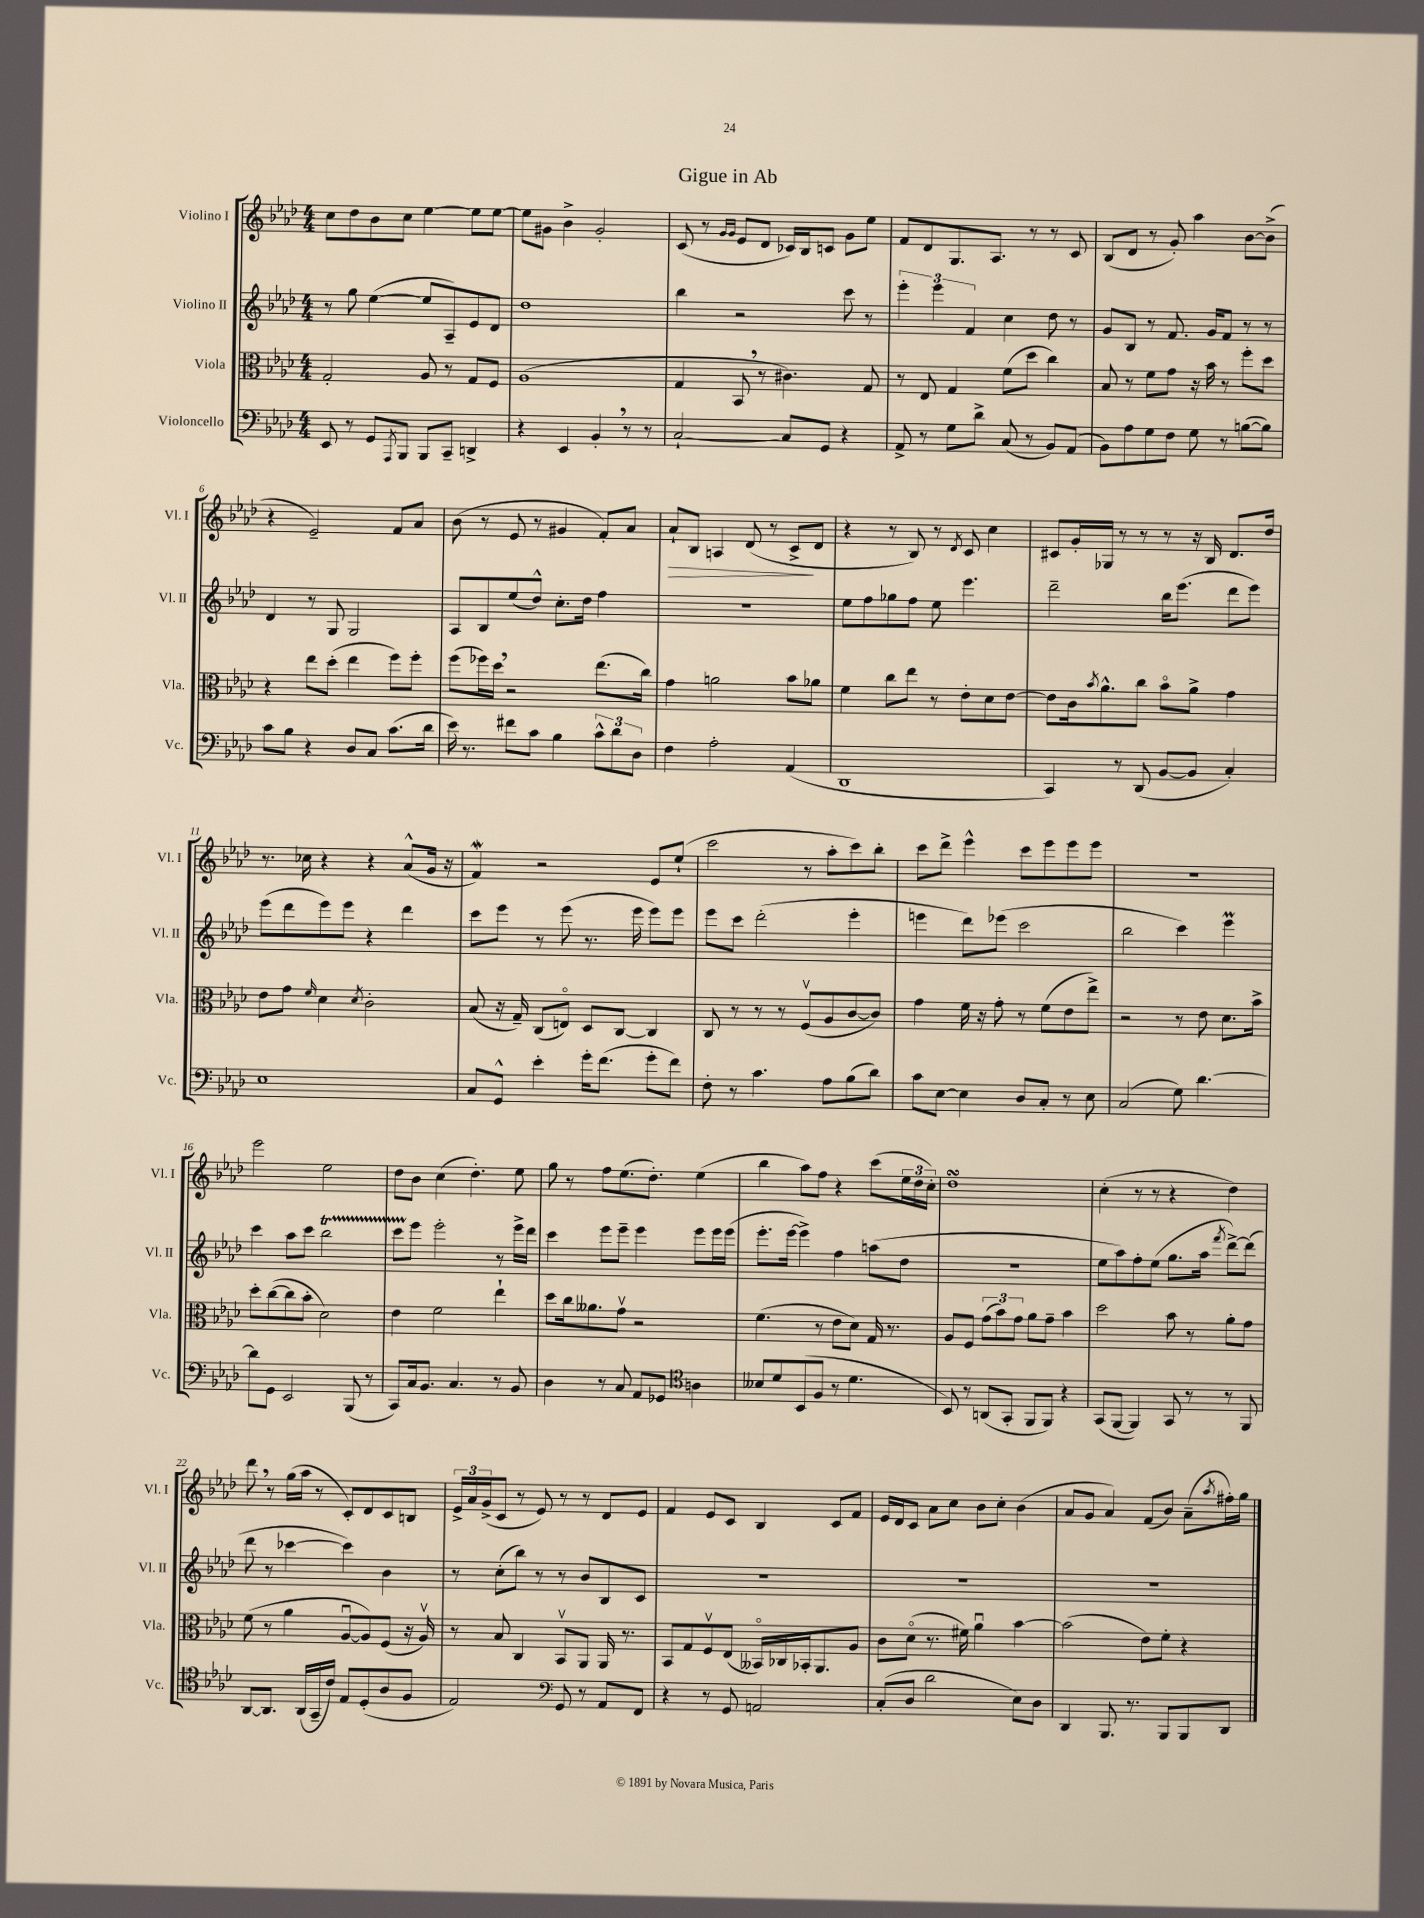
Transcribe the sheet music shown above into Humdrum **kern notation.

**kern	**kern	**kern	**kern	**dynam
*part4	*part3	*part2	*part1	*part1
*staff4	*staff3	*staff2	*staff1	*staff1
*I"Violoncello	*I"Viola	*I"Violino II	*I"Violino I	*
*I'Vc.	*I'Vla.	*I'Vl. II	*I'Vl. I	*
*clefF4	*clefC3	*clefG2	*clefG2	*
*k[b-e-a-d-]	*k[b-e-a-d-]	*k[b-e-a-d-]	*k[b-e-a-d-]	*
*M4/4	*M4/4	*M4/4	*M4/4	*
=1	=1	=1	=1	=1
8EE-/	2G'/	8r	8cc\L	.
8r	.	8gg\	8dd-\	.
8GG/L	.	([4ee-\	8b-\	.
8qAAA-/	.	.	.	.
8BBB-/J	.	.	8cc\J	.
8BBB-/L	8A-/	8ee-/L]	[4ee-\	.
8CC~/J	8r	8A-~/)	.	.
4DDn^/	8G/L	8e-/	8ee-\L]	.
.	8F/J	8d-/J	[8ee-\J	.
=2	=2	=2	=2	=2
4r	(1A-	1dd-	8ee-\L]	.
.	.	.	8g#X\J	.
4EE-/	.	.	4b-^\	.
4BB-',/	.	.	2g#'/	.
8r	.	.	.	.
8r	.	.	.	.
=3	=3	=3	=3	=3
[2C`/	4G/	4bb-\	(8c/	.
.	.	.	8r	.
.	.	.	16qqg/LL	.
.	.	.	16qqg/JJ	.
.	8BB-,/	2r	8e-/L	.
.	8r	.	8d-/J	.
8C/L]	4.c#X\)	.	16c-X/LL)	.
.	.	.	16B-/J	.
8GG/J	.	.	8cn/J	.
4r	.	8ccc\	8g\L	.
.	8G/	8r	8ee-\J	.
=4	=4	=4	=4	=4
8AA-^/	8r	6eee-'\	8f/L	.
8r	8E-/	.	8d-/	.
.	.	6eee-\	.	.
8G\L	4G/	.	8.G/	.
.	.	6f/	.	.
8d-^\J	.	.	.	.
.	.	.	8.A-/J	.
(8C/	(8f\L	4cc\	.	.
8r	8dd-\J	.	8r	.
8BB-/L)	4cc\)	8dd-\	8r	.
(8AA-/J	.	8r	8c/	.
=5	=5	=5	=5	=5
8BB-\L)	8B-/	8g/L	(8B-/L	.
8A-\	8r	8B-/J	8d-/J	.
8G\	8f\L	8r	8r	.
8F\J	8g\J	8.f/	8g'/)	.
8G\	16r	.	4aa-\	.
.	16b-\	16g/KL	.	.
8r	8r	8f/J	.	.
([8Bn\L	8ff'\L	8r	[8b-\L	.
8B\J])	8dd-\J	8r	(8b-^\J]	.
!!LO:LB:g=z
=6	=6	=6	=6	=6
8c\L	4r	4d-/	4r	.
8B-\J	.	.	.	.
4r	8ee-\L	8r	2e-~/)	.
.	(8dd-'\J	8G/	.	.
8D-/L	4ee-\	2G/	.	.
8C/J	.	.	.	.
(8.c\L	8ff\L)	.	8f/L	.
.	8ff'\J	.	8a-/J	.
16d-\Jk	.	.	.	.
=7	=7	=7	=7	=7
16e-\)	(8ff\L	8A-/L	(8b-\	.
8.r	.	.	.	.
.	16ff-X\L)	8B-/	8r	.
.	16dd-,\JJ	.	.	.
8f#X\L	2r	(8ee-/	8e-/	.
8c\J	.	8dd-^^/J)	8r	.
4B-\	.	8.cc'\L	4g#X/	.
.	.	16dd-\Jk	.	.
12c^^\L	(8.ee-\L	4ff\	8f'/L)	.
12d-\	.	.	.	.
.	.	.	8a-/J	.
12D-\J	.	.	.	.
.	16cc\Jk)	.	.	.
=8	=8	=8	=8	=8
!	!	!	!	!LO:HP:b
4F\	4g\	1r	8a-`/L	>
.	.	.	8B-/J	.
2A-'\	2an\	.	4An/	.
.	.	.	(8d-/	.
.	.	.	8r	.
(4AA-/	8b-\L	.	8c^/L	.
.	8a-X\J	.	8d-/J	]
=9	=9	=9	=9	=9
1DD-	4f\	8ee-\L	4r	.
.	.	8ff\	.	.
.	8cc\L	8gg-X\	8r	.
.	8ee-\J	8ff\J	8B-/)	.
.	8r	8ee-\	8r	.
.	.	.	8qd-/	.
.	8e-'\L	4.eee-\	8c/	.
.	8d-\	.	4cc\	.
.	[8e-\J	.	.	.
=10	=10	=10	=10	=10
4CC/)	8e-\L]	2ddd-~\	8c#X/L	.
.	16c\k	.	16g'/L	.
.	8qb-/	.	.	.
.	8.a-^^\	.	16G-X/JJ	.
8r	.	.	8r	.
(8DD-/	8cc\J	.	8r	.
[8BB-/L	8b-\L	16bb-\KL	8r	.
.	.	(8.eee-\J	.	.
8BB-/J]	8a-^\J	.	16r	.
.	.	.	16B-/	.
4C'/)	4g\	8ddd-\L	8.d-/L	.
.	.	8eee-\J)	.	.
.	.	.	16dd-/Jk	.
!!LO:LB:g=z
=11	=11	=11	=11	=11
1E-	8e-\L	(8eee-\L	8.r	.
.	8g\J	8ddd-\	.	.
.	.	.	16cc-X\	.
.	16qqf/	.	.	.
.	4d-\	8eee-\)	4r	.
.	.	8eee-\J	.	.
.	8qd-/	.	.	.
.	2c'\	4r	4r	.
.	.	4ddd-\	(8a-^^/L	.
.	.	.	16g/Jk	.
.	.	.	16r	.
=12	=12	=12	=12	=12
8C/L	(8B-/	8ccc\L	4fW/)	.
8GG^^/J	16r	8eee-\J	.	.
.	16G~/)	.	.	.
4e-'\	(8C/L	8r	2r	.
.	8En/J)	(8eee-\	.	.
16g'\KL	8D-/L	8.r	.	.
(8.f\J	.	.	.	.
.	[8C/J	.	.	.
.	.	16eee-\	.	.
8g'\L	4C/]	8eee-\L)	8e-/L	.
8f\J)	.	8eee-\J	(8ee-`/J	.
=13	=13	=13	=13	=13
8F'\	8C/	8eee-\L	2ccc\	.
8r	8r	8ccc\J	.	.
4.c\	8r	(2ddd-'\	.	.
.	8r	.	.	.
.	(8Fv/L	.	8r	.
8A-\L	8A-/	.	8aa-'\L	.
(8B-\	[8c/	4eee-'\	8ccc\)	.
8d-\J)	8c/J])	.	8bb-'\J	.
=14	=14	=14	=14	=14
8c\L	4g\	4eeen\	8ccc\L	.
[8E-\J	.	.	8ddd-^\J	.
4E-\]	16f\	8ddd-\L)	4eee-^^\	.
.	16r	.	.	.
.	8g'\	(8eee-X\J	.	.
8D-/L	8r	2ccc\	8ccc\L	.
8C'/J	(8f\L	.	8eee-\	.
8r	8e-\	.	8eee-\	.
8E-\	8ee-^\J)	.	8eee-\J	.
=15	=15	=15	=15	=15
(2C/	2r	2bb-\	1r	.
8G\)	8r	4ccc\)	.	.
[4.d-\	8e-\	.	.	.
.	8.d-\L	4eee-M\	.	.
.	16b-^\Jk	.	.	.
!!LO:LB:g=z
=16	=16	=16	=16	=16
8d-\L]	8dd-'\L	4ccc\	2eee-\	.
8GG\J	([8cc\	.	.	.
2EE-/	8cc\]	8aa-\L	.	.
.	8b-'\J	8ccc\J	.	.
.	2d-\)	2bb-T\	2ee-\	.
(8BBB-/	.	.	.	.
8r	.	.	.	.
=17	=17	=17	=17	=17
8CC/L)	4e-\	8cccTTT\L	8dd-\L	.
16C/k	.	8eee-\J	8b-\J	.
8.BB-/J	.	.	.	.
.	2f\	2eee-'\	(4cc\	.
4.C/	.	.	.	.
.	.	.	4.dd-'\)	.
8r	4ee-`\	8r	.	.
8BB-/	.	16eee-^\LL	8ee-\	.
.	.	16ddd-\JJ	.	.
=18	=18	=18	=18	=18
4D-\	8dd-\L	4ccc\	8gg\	.
.	16cc\k	.	8r	.
.	8.a--X\	.	.	.
8r	.	8eee-\L	8ff\L	.
8C/	8gv\J	8eee-~\J	(8.ee-\	.
8AA-/L	2r	4eee-\	.	.
.	.	.	8.dd-'\J)	.
8GG-X/J	.	.	.	.
*clefC4	*	*	*	*
4An\	.	8eee-\L	(4ee-\	.
.	.	16eee-\L	.	.
.	.	(16eee-\JJ	.	.
=19	=19	=19	=19	=19
8B--X/L	(4.f\	8.eee-'\L	4bb-\	.
8d-/	.	.	.	.
.	.	[16eee-\Jk	.	.
(8BB-/	.	4eee-^\])	8aa-\L)	.
8F/J	8r	.	8ff\J	.
8r	8e-\L	4ff\	4r	.
4.d-\	8d-\J)	.	.	.
.	16G/	(8aan\L	(8ccc\L	.
.	8.r	.	.	.
.	.	8dd-\J	24ee-\L	.
.	.	.	24dd-\	.
.	.	.	24cc'\JJ)	.
=20	=20	=20	=20	=20
8BB-/)	8A-/L	1r	1dd-sSSs	.
8r	8F/J	.	.	.
(8AAn/L	(12g\L	.	.	.
.	12b-\)	.	.	.
8GG'/J	.	.	.	.
.	12g\J	.	.	.
8FF/L	8a-\L	.	.	.
8FF/J)	8g~\J	.	.	.
4r	4b-\	.	.	.
=21	=21	=21	=21	=21
(8GG/L	2dd-\	8ee-\L	(4cc'\	.
[8FF/J	.	8aa-\)	.	.
4FF/])	.	8ff'\	8r	.
.	.	(8ee-\J	8r	.
8GG/	8b-\	8.gg\L	4r	.
8r	8r	.	.	.
.	.	16aa-\Jk	.	.
.	.	8qfff/	.	.
8r	8a-'\L	[8ddd-^\L)	4dd-\)	.
8FF/	8g\J	(8ddd-\J]	.	.
!!LO:LB:g=z
=22	=22	=22	=22	=22
[8AA-/L	(8f\	8ddd-\	8ddd-,\	.
8.AA-/J]	8r	8r	8r	.
.	4a-\	[4ccc-X\	(16gg\LL	.
(16AA-/LL	.	.	16aa-\JJ	.
16GG~/	.	.	8r	.
16c/JJ)	.	.	.	.
8E-/L	[8A-u/L	4ccc-\])	8c'/L)	.
(8D-'/	8A-/])	.	8d-/	.
8A-/	(8F/J	4b-\	8c/	.
8F/J	16r	.	8Bn/J	.
.	16A-v/)	.	.	.
=23	=23	=23	=23	=23
2E-/)	8r	8r	24e-^/LL	.
.	.	.	24a-/	.
.	.	.	(24g^/J	.
.	8B-/	(8cc'\L	8c/J	.
.	4C/	8bb-\J)	8r	.
.	.	8r	8e-/)	.
*clefF4	*	*	*	*
8GG/	8BB-v/L	8r	8r	.
8r	8AA-/J	8b-/L	8r	.
8AA-/L	16AA-/	8B-/	8d-/L	.
.	8.r	.	.	.
8FF/J	.	8c/J	8e-/J	.
=24	=24	=24	=24	=24
4r	8BB-/L	1r	4f/	.
.	8G/	.	.	.
8r	8Fv/	.	8e-/L	.
8GG/	(8E-/J	.	8c/J	.
2AAn/	16BB--X/LL)	.	4B-/	.
.	16C-X/	.	.	.
.	16BB-X'/J	.	.	.
.	8.AA-/	.	.	.
.	.	.	8c/L	.
.	8A-/J	.	8f/J	.
=25	=25	=25	=25	=25
(8C'/L	8c\L	1r	16e-/LL	.
.	.	.	16d-/J	.
8D-/J	(8d-\J	.	8c/J	.
2d-\	8.r	.	8a-\L	.
.	.	.	8cc\J	.
.	16f#X\)	.	.	.
.	4a-u\	.	8b-\L	.
.	.	.	8cc'\J	.
8E-\L)	[4b-\	.	(4b-\	.
8D-\J	.	.	.	.
=26	=26	=26	=26	=26
4DD-/	(2b-\]	1r	8a-/L	.
.	.	.	8g/J	.
8.BBB-/	.	.	4a-/)	.
8.r	.	.	.	.
.	8e-\L)	.	(8f/L	.
8BBB-/L	8f'\J	.	8b-/J)	.
8BBB-/	4r	.	(8a-~\L	.
.	.	.	8qaa-/	.
8DD-/J	.	.	16ff#X'\L)	.
.	.	.	16gg\JJ	.
==	==	==	==	==
*-	*-	*-	*-	*-
